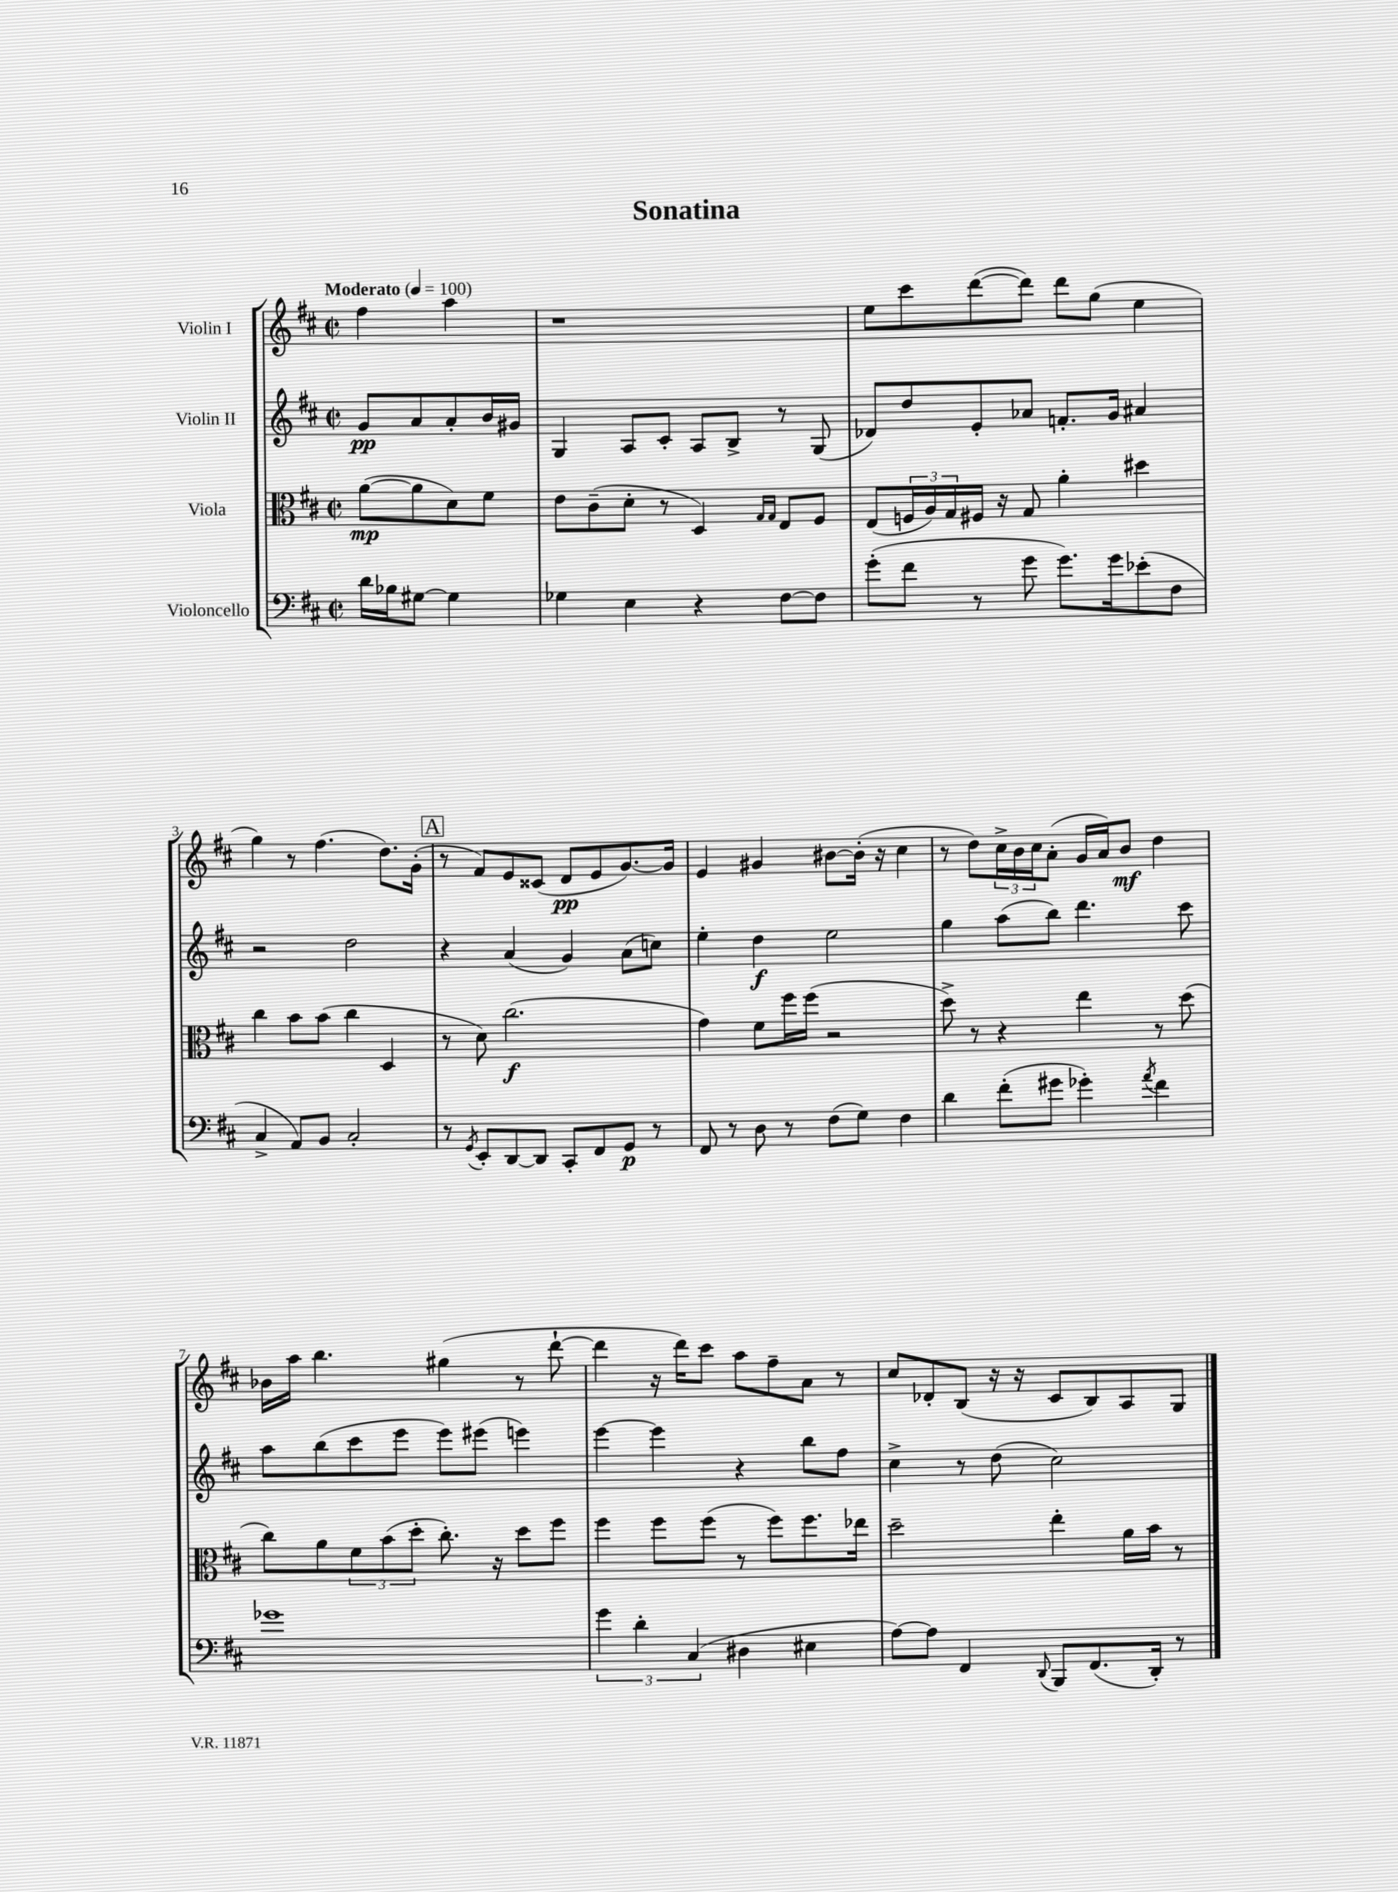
\header { title = "Sonatina" }
<<
\new StaffGroup <<
\new Staff = "s0" \with { instrumentName = "Violin I" } {
    \clef treble \key d \major \defaultTimeSignature \time 2/2 \partial 2 \tempo "Moderato" 4 = 100
    fis''4 a''4 |
    r1 |
    e''8 cis'''8 d'''8~( d'''8) d'''8 g''8( e''4 |
    g''4) r8 fis''4.( d''8.) g'16-.( |
    \mark \markup { \box "A" } r8 fis'8) e'8 cisis'8( d'8\pp e'8 g'8.~) g'16 |
    e'4 gis'4 bis'8~ bis'16-.( r16 cis''4 |
    r8 d''8) \tuplet 3/2 { cis''16-> b'16 cis''16 } a'8-.( g'16 a'16) b'8\mf d''4 |
    bes'16 a''16 b''4. gis''4( r8 d'''8~-! |
    d'''4 r16 d'''16) cis'''8 a''8 fis''8-- a'8 r8 |
    cis''8 des'8-. b8( r16 r16 cis'8 b8) a8 g8 \bar "|." |
}
\new Staff = "s1" \with { instrumentName = "Violin II" } {
    \clef treble \key d \major \defaultTimeSignature \time 2/2 \partial 2
    g'8\pp a'8 a'8-. b'16 gis'16 |
    g4 a8 cis'8-. a8 b8-> r8 g8( |
    des'8) d''8 e'8-. aes'8 f'8.-. g'16 ais'4 |
    r2 d''2 |
    \mark \markup { \box "A" } r4 a'4( g'4) a'8( c''8) |
    e''4-. d''4\f e''2 |
    g''4 a''8( b''8) d'''4. cis'''8 |
    a''8 b''8( cis'''8 e'''8 e'''8) eis'''8( e'''4) |
    e'''4~ e'''4 r4 b''8 fis''8 |
    cis''4-> r8 d''8( cis''2) \bar "|." |
}
\new Staff = "s2" \with { instrumentName = "Viola" } {
    \clef alto \key d \major \defaultTimeSignature \time 2/2 \partial 2
    a'8~\mp( a'8 d'8) fis'8 |
    e'8 cis'8--( d'8-. r8 d4) \grace { g16 g16 } e8 fis8 |
    e8( \tuplet 3/2 { f16 a16) g16 } fis16 r16 g8 a'4-. dis''4 |
    cis''4 b'8 b'8( cis''4 d4 |
    \mark \markup { \box "A" } r8 d'8) cis''2.\f( |
    g'4) fis'8 fis''16 fis''16( r2 |
    d''8->) r8 r4 e''4 r8 d''8( |
    cis''8) a'8 \tuplet 3/2 { fis'8 b'8( d''8-. } cis''8.-.) r16 d''8 fis''8 |
    fis''4 fis''8 fis''8( r8 fis''8) fis''8. ees''16 |
    d''2-- e''4-. a'16 b'16 r8 \bar "|." |
}
\new Staff = "s3" \with { instrumentName = "Violoncello" } {
    \clef bass \key d \major \defaultTimeSignature \time 2/2 \partial 2
    d'16 bes16 gis8~ gis4 |
    ges4 e4 r4 fis8~ fis8 |
    g'8-.( fis'8 r8 g'8 g'8.) g'16 ees'8-.( fis8 |
    cis4-> a,8) b,8 cis2-. |
    \mark \markup { \box "A" } r8 \acciaccatura { g,8 } e,8-. d,8~ d,8 cis,8-. fis,8 g,8\p r8 |
    fis,8 r8 d8 r8 fis8( g8) fis4 |
    d'4 fis'8-.( gis'8 ges'4-.) \acciaccatura { a'8 } fis'4 |
    ges'1 |
    \tuplet 3/2 { g'4 d'4-. cis4( } dis4 eis4 |
    a8~) a8 fis,4 \appoggiatura { d,8 } b,,8 fis,8.( d,16-.) r8 \bar "|." |
}
>>
>>
